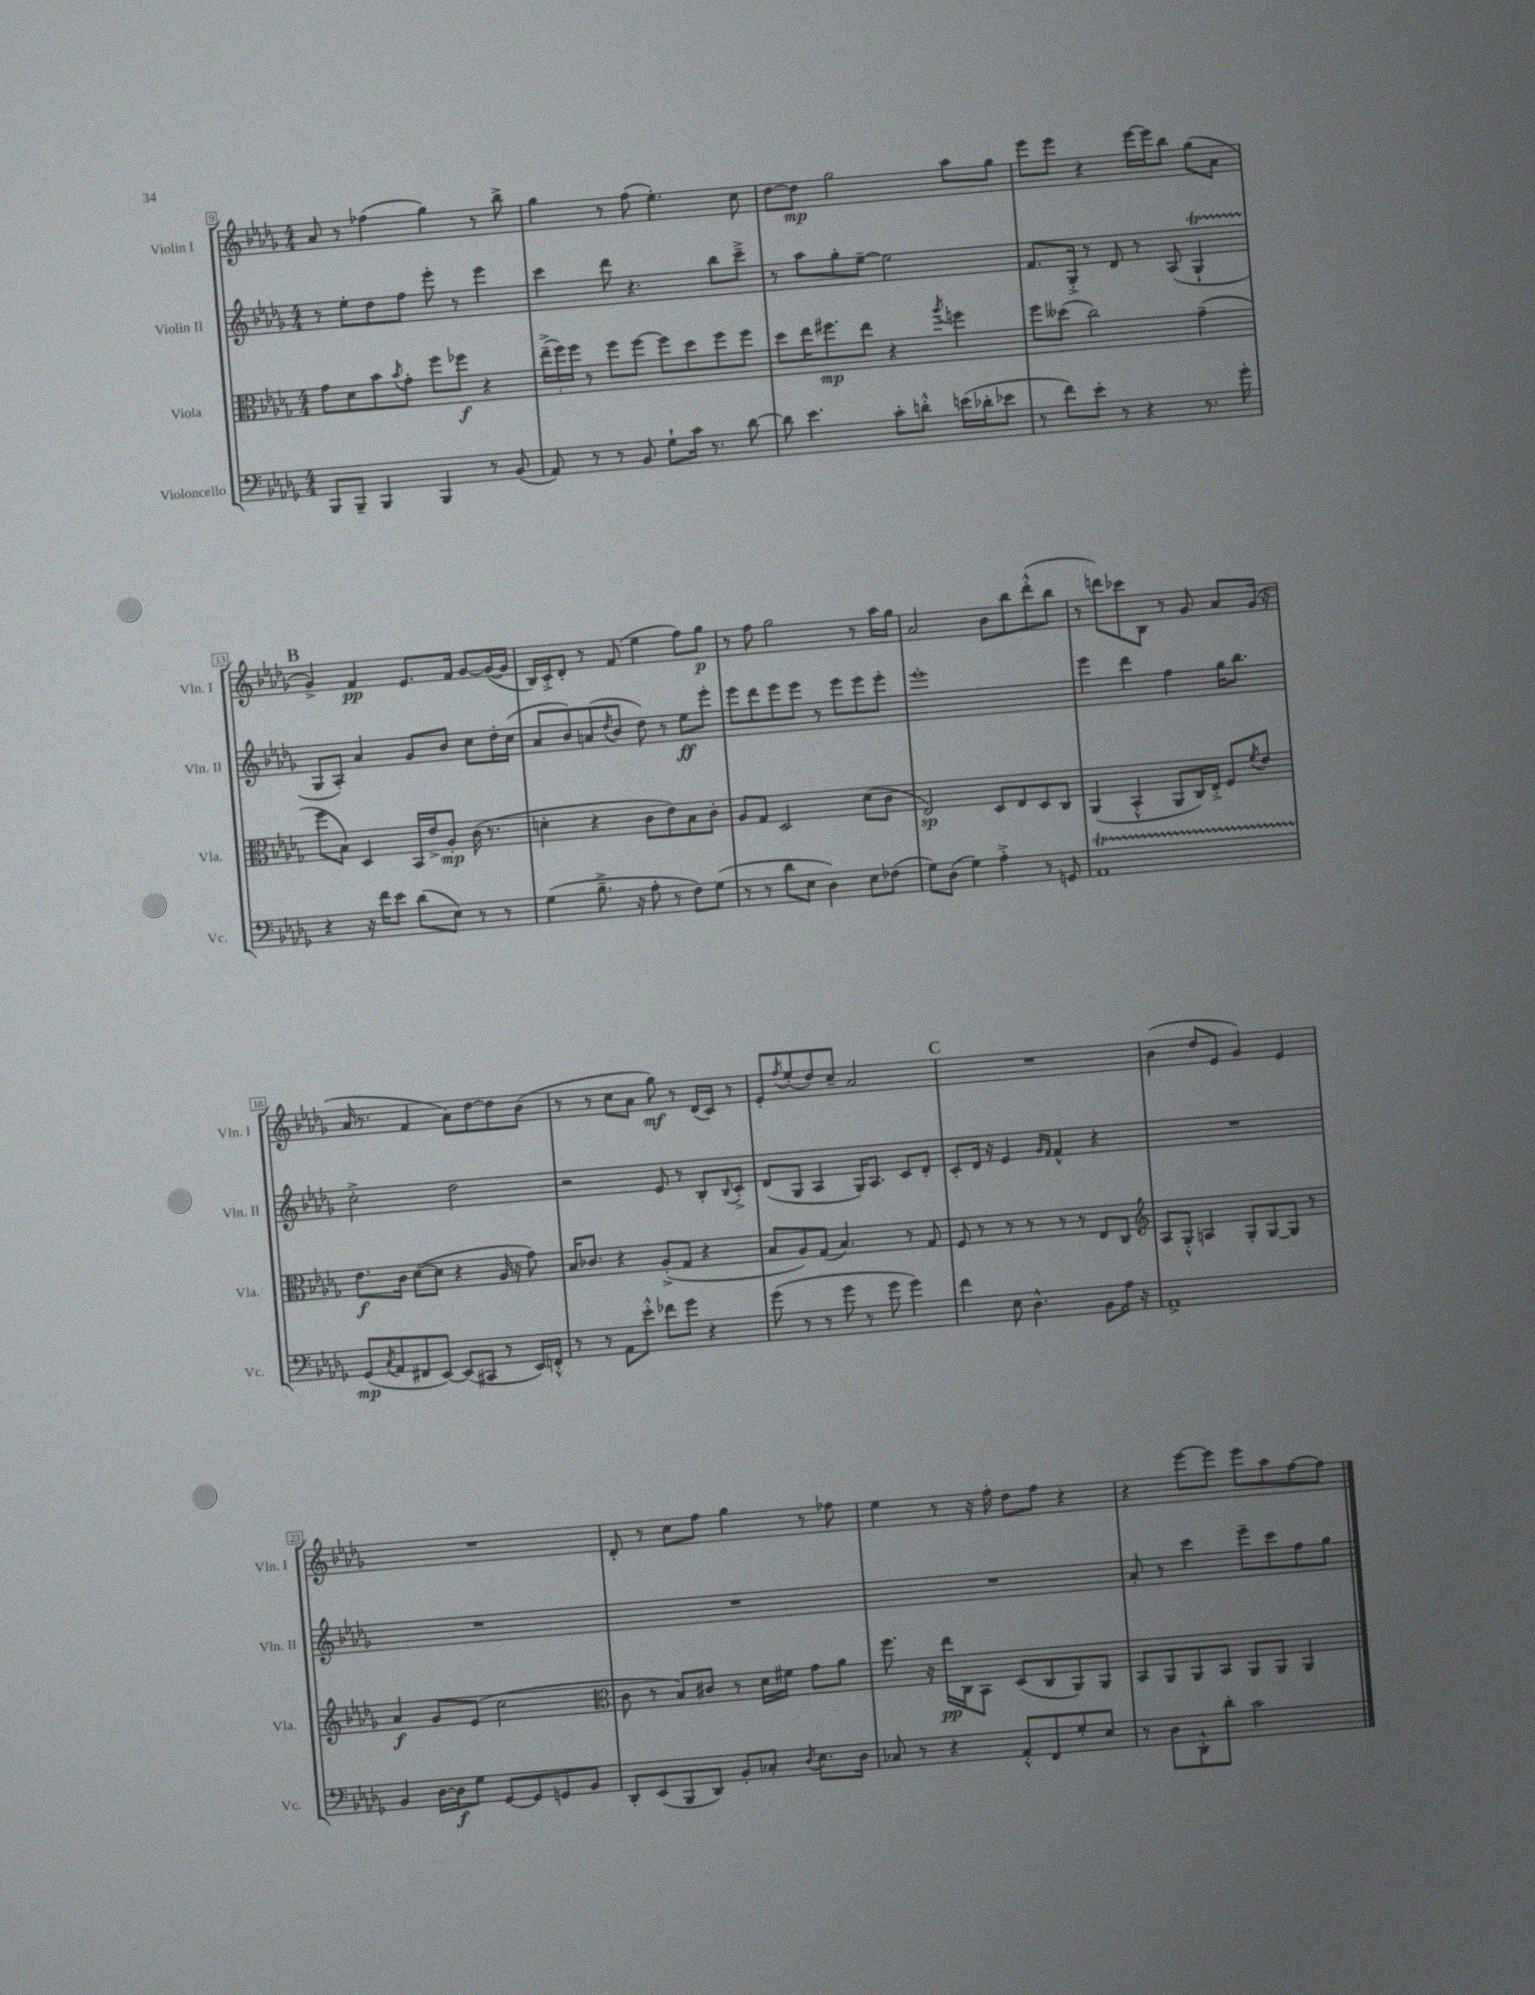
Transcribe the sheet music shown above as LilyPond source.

<<
\new StaffGroup <<
\new Staff = "s0" \with { instrumentName = "Violin I" shortInstrumentName = "Vln. I" } {
    \clef treble \key des \major \numericTimeSignature \time 4/4
    aes'8 r8 fes''4( ges''4) r8 bes''8-> |
    ges''4 r8 f''8( ees''4.-.) c''8 |
    des''8~ des''8\mp ges''2 aes''8 ges''8 |
    ees'''8 ees'''8 r4 ees'''16~ ees'''16 bes''8 ges''8( aes'8 |
    \mark \markup { \bold "B" } ges'4->) f'4\pp ees'8. f'16 ges'8~ ges'16~( ges'16 |
    bes16) c'16-.-> des'8-. r8 f'8( ees''4 f''8) ges''8\p |
    r8 f''8 ges''2 r8 aes''16 ges''16 |
    aes'2 bes'8 bes''8 des'''8-.-^( bes''8 |
    r8 d'''8) ces'''8 bes8 r8 ges'8 aes'8 ges'16( r16 |
    aes'16 r8. f'4 aes'8) des''8~ des''8 bes'8( |
    r8 r8 c''8 aes'8 ges''8\mf) r8 des'16( c'16) r8 |
    ees'8-. \acciaccatura { f''8 } ees''8-.( des''8) c''8-- aes'2 |
    \mark \markup { \bold "C" } R1 |
    bes'4( des''8 ees'8 ges'4) ees'4 |
    R1 |
    des'8-. r8 c''8 f''8 ges''4 r8 fes''8 |
    ees''4 r8 r16 f''16-. des''8 f''8 r4 |
    r4 ees'''8~ ees'''8 ees'''8 aes''8 f''8~ f''8 \bar "|." |
}
\new Staff = "s1" \with { instrumentName = "Violin II" shortInstrumentName = "Vln. II" } {
    \clef treble \key des \major \numericTimeSignature \time 4/4
    r8 ees''8-. des''8 f''8 ees'''8-. r8 ees'''4 |
    c'''4 des'''8 r4. bes''8 c'''8---> |
    r8 aes''8 ges''8-. ees''8~-- ees''2 |
    f'8. ges16-.-> r8 des'8 r8 aes8( ges4-!\startTrillSpan |
    \mark \markup { \bold "B" } ges8\stopTrillSpan aes8-.) aes'4 ges'8 bes'8 c''8 des''16-. c''16( |
    aes'8 bes'8) a'8( \acciaccatura { des''8 } bes'8 des''8) r8 ees''8\ff ees'''8-. |
    ees'''8 des'''8 ees'''8 ees'''8 r8 ees'''8 ees'''8 ees'''8-. |
    ees'''1-. |
    ees'''4 des'''4 f''4 ges''16 bes''8. |
    c''2-.-> des''2 |
    r2 ees'8 r8 bes8-. \appoggiatura { bes8 } c'8-.-> |
    des'8( ges8 aes4 ges16) aes8. c'8 des'8-. |
    \mark \markup { \bold "C" } c'8-. des'16 r16 ees'4 \grace { ges'16 f'16 } f'4-^ r4 |
    R1 |
    R1 |
    R1 |
    R1 |
    aes'8-. r8 c'''4 ees'''8-- c'''8 f''8 ges''8 \bar "|." |
}
\new Staff = "s2" \with { instrumentName = "Viola" shortInstrumentName = "Vla." } {
    \clef alto \key des \major \numericTimeSignature \time 4/4
    ges'8 des'8 bes'8 \acciaccatura { bes'8 } ges'8-. f''8 fes''8\f r4 |
    \tuplet 3/2 { ees''16--->( f''16) f''16 } r8 f''8 f''8~ f''8 des''8 f''8 f''8 |
    des''8 ees''16 fis''8.\mp ees''8 r4 \acciaccatura { aes''8 } f''4 |
    f''8 deses''8( c''2) ges'4--( |
    \mark \markup { \bold "B" } f''8 bes8) des4 bes,16 ees'16-> aes8-.\mp c'16( r8. |
    d'4-. r4 c'8 ees'8) bes8 c'8-. |
    aes8 ges8 des2 des'8( c'8 |
    ees2\sp) des8 ees8 des8 c8 |
    aes,4( bes,4-.-^ aes,8 c16) ees16-.-> f8 \acciaccatura { f'8 } ees'8 |
    ees'8.\f c'16 des'8~( des'8 r4 aes16 r16 ges'8) |
    bes16 ces'8. r4 aes8-.->( ges8 r4 |
    bes8 aes8) ges8( bes4.) r8 ges8 |
    \mark \markup { \bold "C" } f8 r8 r8 r8 r8 r8 ees8 c8 |
    \clef treble aes8 ges8-.-^ a4 ges8-. ges8~ ges8 r8 |
    aes'4\f ges'8 ees'8( c''2 |
    \clef alto c'8 r8 bes8) cis'8 r8 des'16 fis'16 ges'8 aes'8 |
    f''8. r16 ees''16\pp c16 bes,8 des8( c8 aes,8) aes,8 |
    bes,8 aes,8 aes,8 bes,8 aes,8 aes,8 aes,4 \bar "|." |
}
\new Staff = "s3" \with { instrumentName = "Violoncello" shortInstrumentName = "Vc." } {
    \clef bass \key des \major \numericTimeSignature \time 4/4
    bes,,8 bes,,8-- bes,,4 bes,,4 r8 bes,8( |
    aes,8) r8 r8 bes,8 ges8-! c'16 r8. des'8~ |
    des'8 ees'4. c'8-. d'8-.-^ e'16( des'16-. ees'8 |
    r8 f'8) ees'8-. r8 r4 r8. ges'16-. |
    \mark \markup { \bold "B" } r4 r16 f'16 ees'8 des'8( ees8) r8 r8 |
    ges4( bes8.---> r16 aes8-. r8 f8) ges8( |
    r8 r8 des'8 ees8 des4) ees8 fes8( |
    ges8) des8( ges4) aes4-.-> r8 g,8 |
    aes,1\startTrillSpan |
    ges,8\stopTrillSpan\mp( \acciaccatura { c8 } aes,8 fis,8 ees,8~) ees,8( cis,8 r8 ees,16) f,16-.-^ |
    r8 r8 aes,8 ees'8-.-^ fes'8 ges'8 r4 |
    ges'8( r8 r8 ges'8 r8 ges'8 ges'4) |
    \mark \markup { \bold "C" } f'4 ees8 des4.-^ bes,8 aes16 r16 |
    aes,1-> |
    bes,4 des16~ des16\f ges8 ges,8~ ges,8 g,8 bes,8 |
    des,8-. ees,8( bes,,8 des,8) bes,8-. ces8-. \acciaccatura { des8 } ees8. des16 |
    ces8 r8 r4 aes,8-.-^ f,8 ges8-. ees8 |
    r8 des8 des,8-.-^ des'8-. c'2 \bar "|." |
}
>>
>>
\layout { \context { \Score currentBarNumber = #9 \override BarNumber.stencil = #(make-stencil-boxer 0.1 0.3 ly:text-interface::print) } }
